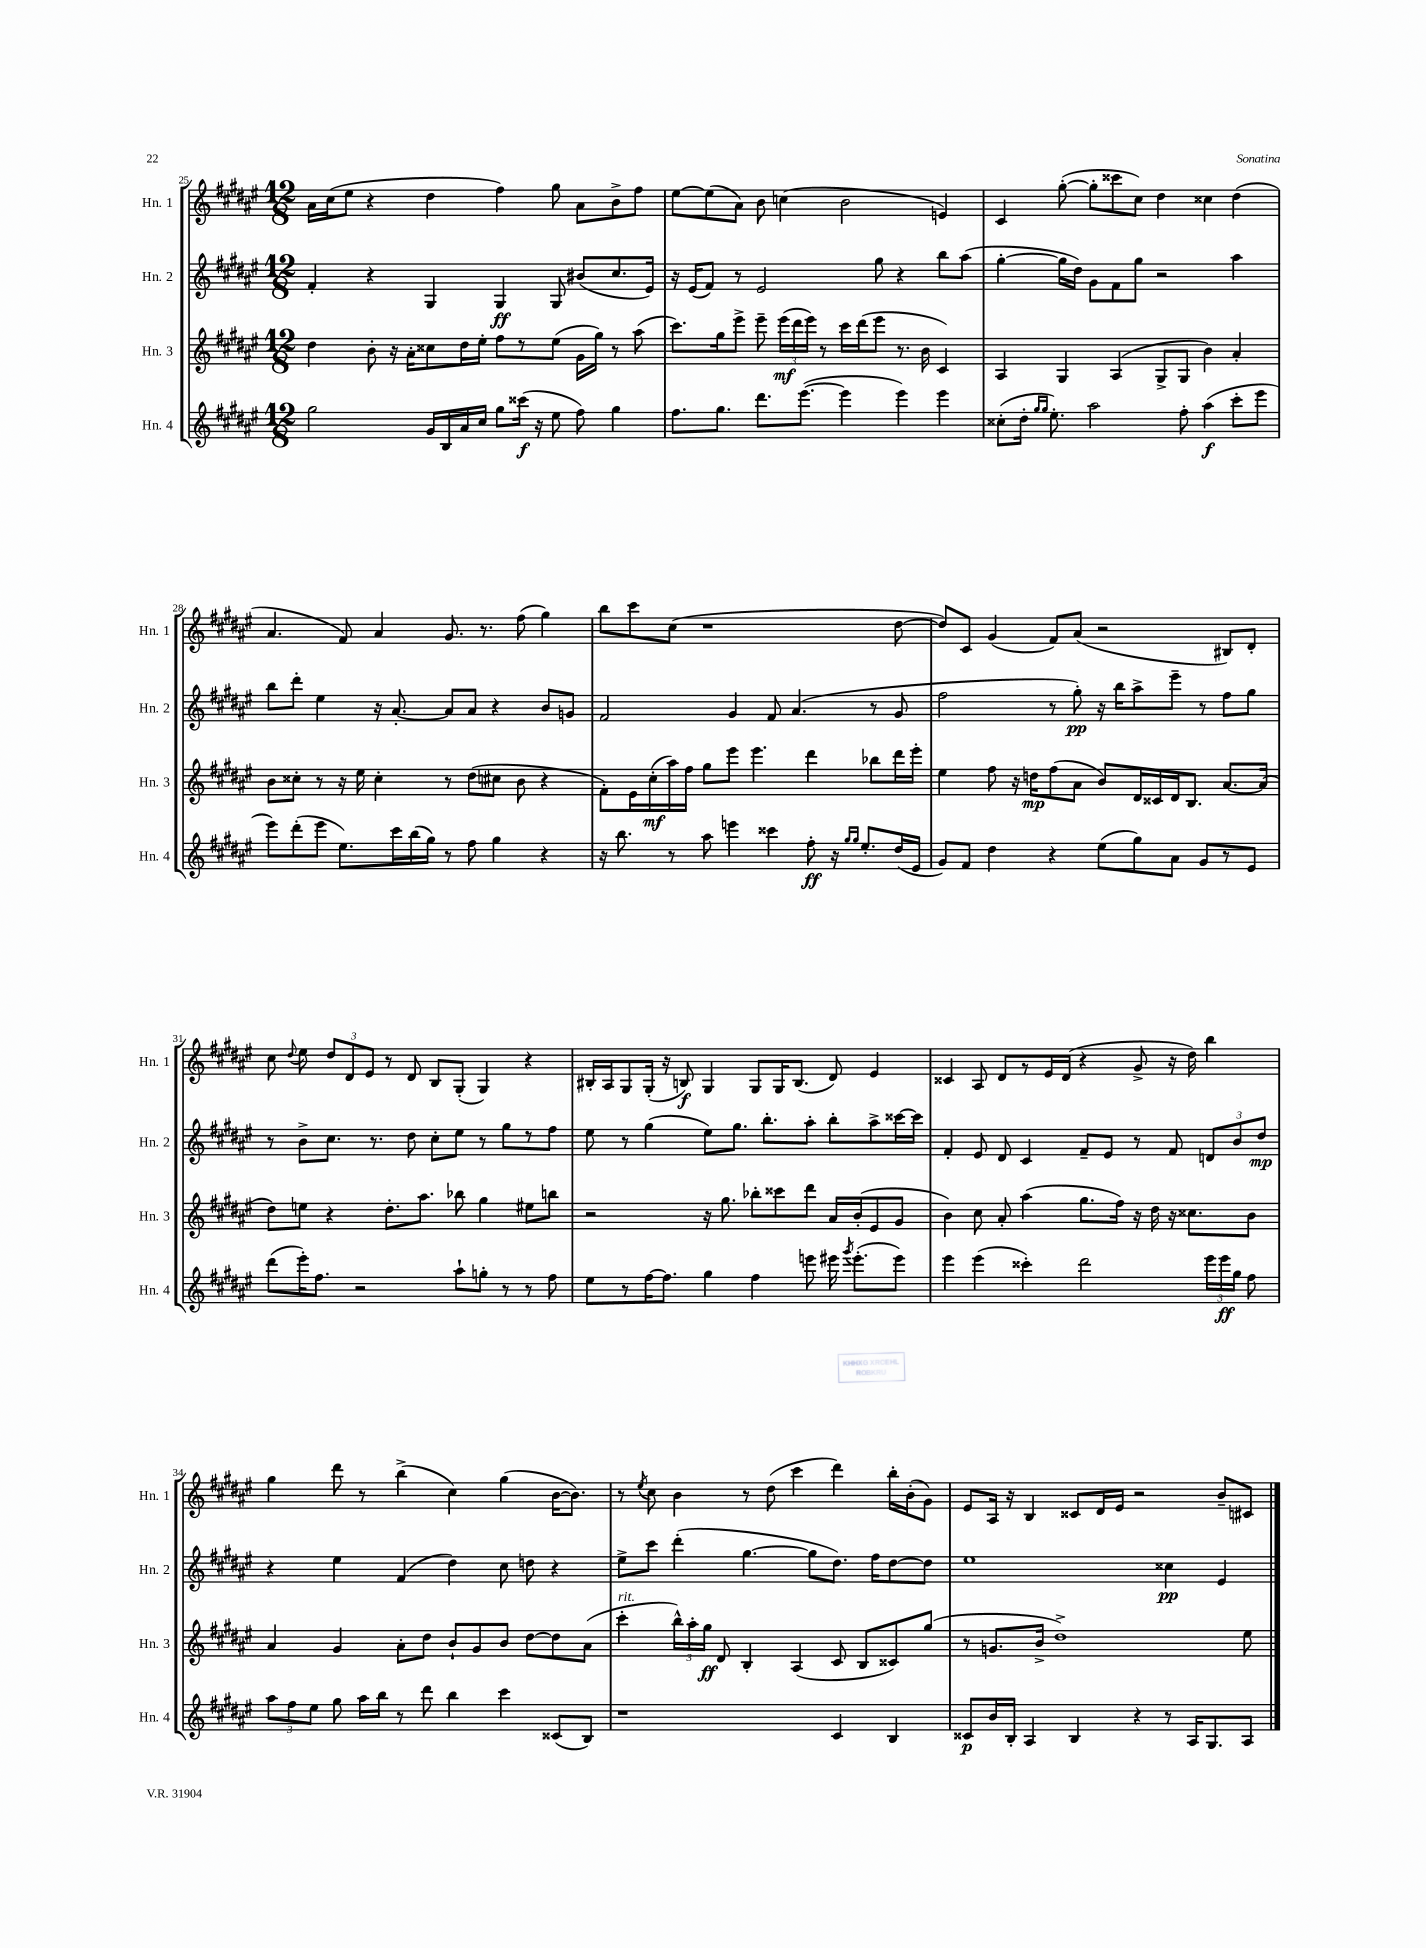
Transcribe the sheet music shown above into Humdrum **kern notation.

**kern	**kern	**kern	**kern
*staff4	*staff3	*staff2	*staff1
*clefG2	*clefG2	*clefG2	*clefG2
*k[f#c#g#d#a#e#]	*k[f#c#g#d#a#e#]	*k[f#c#g#d#a#e#]	*k[f#c#g#d#a#e#]
*M12/8	*M12/8	*M12/8	*M12/8
2gg#	4dd#	4f#'	16a#
.	.	.	(16cc#
.	.	.	8ee#
.	8b'	4r	4r
.	16r	.	.
.	16a#'	.	.
16g#	8cc##	4G#	4dd#
16B	.	.	.
16a#	16dd#	.	.
16cc#	16ee#'	.	.
8gg#	8ff#	4G#	4ff#)
(16ccc##	8r	.	.
16r	.	.	.
8ee#	(8ee#	8G#	8gg#
8ff#)	16g#	(8b#	8a#
.	16gg#)	.	.
4gg#	8r	8.cc#	8b^
.	(8aa#	.	8ff#
.	.	16e#)	.
=	=	=	=
8.ff#	8.ccc#)	16r	[8ee#
.	.	(16e#	.
.	.	8f#)	(8ee#]
8.gg#	16gg#	.	.
.	8eee#^	8r	8a#)
8.ddd#	8eee#~	2e#	8b
.	(24eee#	.	(4cc
.	24ddd#	.	.
([8.eee#	.	.	.
.	24eee#)	.	.
.	8r	.	.
4eee#]	16ccc#	.	2b
.	(16ddd#	.	.
.	8eee#	8gg#	.
4eee#)	8.r	4r	.
.	16b	.	.
4eee#	4c#)	8bb	4e)
.	.	(8aa#	.
=	=	=	=
(8cc##'	4A#	[4gg#'	4c#
16dd#'	.	.	.
16qqgg#	.	.	.
16qqgg#	.	.	.
8.ee#')	.	.	.
.	4G#	16gg#]	([8gg#'
.	.	16dd#)	.
2aa#	.	8g#	8gg#']
.	(4A#	8f#	8ccc##
.	.	8gg#	8cc#)
.	8G#^	2r	4dd#
8ff#'	8G#	.	.
(4aa#	4b)	.	4cc##
8ccc#'	4a#'	4aa#	(4dd#
8eee#	.	.	.
=	=	=	=
8eee#)	8b	8bb	4.a#
(8ddd#'	8cc##'	8ddd#'	.
8eee#	8r	4ee#	.
8.ee#)	16r	.	8f#)
.	16ee#	.	.
.	4cc##'	16r	4a#
16ccc#	.	[8.a#'	.
(16bb	.	.	.
16gg#)	.	.	.
8r	8r	8a#]	8.g#
8ff#	(8dd#	8a#	.
.	.	.	8.r
4gg#	8cc#	4r	.
.	8b	.	(8ff#
4r	4r	8b	4gg#)
.	.	8g	.
=	=	=	=
16r	8f#')	2f#	8bb
8.bb	.	.	.
.	16e#	.	8ccc#
.	(16cc#'	.	.
8r	16aa#)	.	(8cc#
.	16ff#	.	.
8aa#	8gg#	.	1r
4eee	8eee#	4g#	.
.	4.eee#	.	.
4ccc##	.	8f#	.
.	.	(4.a#	.
8ff#'	4ddd#	.	.
16r	.	.	.
16qqgg#	.	.	.
16qqgg#	.	.	.
8.ee#'	.	.	.
.	8bb-	8r	.
(16dd#	16ddd#	8g#	[8dd#
16e#	16eee#'	.	.
=	=	=	=
8g#)	4ee#	2ff#	8dd#])
8f#	.	.	8c#
4dd#	8ff#	.	(4g#
.	16r	.	.
.	16dd	.	.
4r	(8ff#	8r	8f#)
.	8a#	8gg#')	(8a#
(8ee#	8b)	16r	2r
.	.	16bb	.
8gg#)	16d#	8aa#^	.
.	16c##	.	.
8a#	16d#	8eee#~	.
.	8.B	.	.
8g#	.	8r	.
8r	[8.a#	8ff#	8B#)
8e#	.	8gg#	8d#'
.	(16a#]	.	.
=	=	=	=
(8ddd#	8dd#)	8r	8cc#
.	.	.	8qqdd#
16eee#')	8ee	8b^	8ee#
8.ff#	.	.	.
.	4r	8.cc#	12dd#
.	.	.	12d#
2r	.	.	.
.	.	.	12e#
.	.	8.r	.
.	8.dd#'	.	8r
.	.	8dd#	8d#
.	8.aa#	.	.
.	.	8cc#'	8B
8aa#`	8bb-	8ee#	(8G#'
8gg'	4gg#	8r	4G#)
8r	.	8gg#	.
8r	8ee#	8r	4r
8ff#	8bb	8ff#	.
=	=	=	=
8ee#	2r	8ee#	16B#'
.	.	.	16A#
8r	.	8r	8G#
[16ff#	.	(4gg#	(16G#'
8.ff#]	.	.	16r
.	.	.	8B)
4gg#	16r	8ee#)	4G#
.	8.gg#	.	.
.	.	8.gg#	.
4ff#	8bb-'	.	8G#
.	.	8.bb'	.
.	8ccc##	.	16G#
.	.	.	(8.B
8eee	8ddd#	8aa#'	.
16eee#	16a#	8bb'	8d#)
8qggg#	.	.	.
(8.eee#'	(16b'	.	.
.	8e#	8aa#^	4e#
8eee#)	8g#	[16ccc##	.
.	.	16ccc##]	.
=	=	=	=
4eee#	4b)	4f#'	4c##
(4eee#	8cc#	8e#	8A#
.	8a#'	8d#	8d#
4ccc##')	(4aa#	4c#	8r
.	.	.	16e#
.	.	.	(16d#
2ddd#	8.gg#	8f#~	4r
.	.	8e#	.
.	16ff#)	.	.
.	16r	8r	8g#^
.	16dd#	.	.
.	16r	8f#	16r
.	8.cc##	.	16dd#)
24eee#	.	12d	4bb
24eee#	.	.	.
24gg#	.	12b	.
8ff#	8b	.	.
.	.	12dd#	.
=	=	=	=
12aa#	4a#	4r	4gg#
12ff#	.	.	.
12ee#	.	.	.
8gg#	4g#	4ee#	8ddd#
16aa#	.	.	8r
16bb	.	.	.
8r	8a#'	(4f#	(4bb^
8ddd#	8dd#	.	.
4bb	8b`	4dd#)	4cc#)
.	8g#	.	.
4ccc#	8b	8cc#	(4gg#
.	[8dd#	8dd	.
(8c##	8dd#]	4r	[16b
.	.	.	8.b])
8B)	(8a#	.	.
=	=	=	=
1r	4ccc#'	8ee#^	8r
.	.	.	8qee#
.	.	8ccc#	8cc#
.	24bb^^)	(4ddd#'	4b
.	24aa#'	.	.
.	24gg#	.	.
.	8d#	.	.
.	4B'	[4.gg#	8r
.	.	.	(8dd#
.	(4A#	.	4ccc#
.	.	8gg#]	.
4c#	8c#	8.dd#)	4ddd#)
.	8B	.	.
.	.	16ff#	.
4B	8c##)	[8dd#	16bb'
.	.	.	(16b'
.	(8gg#	8dd#]	8g#)
=	=	=	=
8c##	8r	1ee#	8e#
16b	8.g	.	16A#
16B'	.	.	16r
4A#	.	.	4B
.	16b^	.	.
.	1dd#^)	.	.
4B	.	.	8c##
.	.	.	16d#
.	.	.	16e#
4r	.	.	2r
8r	.	4cc##	.
16A#	.	.	.
8.G#	.	.	.
.	.	4e#	8b~
8A#	8ee#	.	8c#
==	==	==	==
*-	*-	*-	*-
